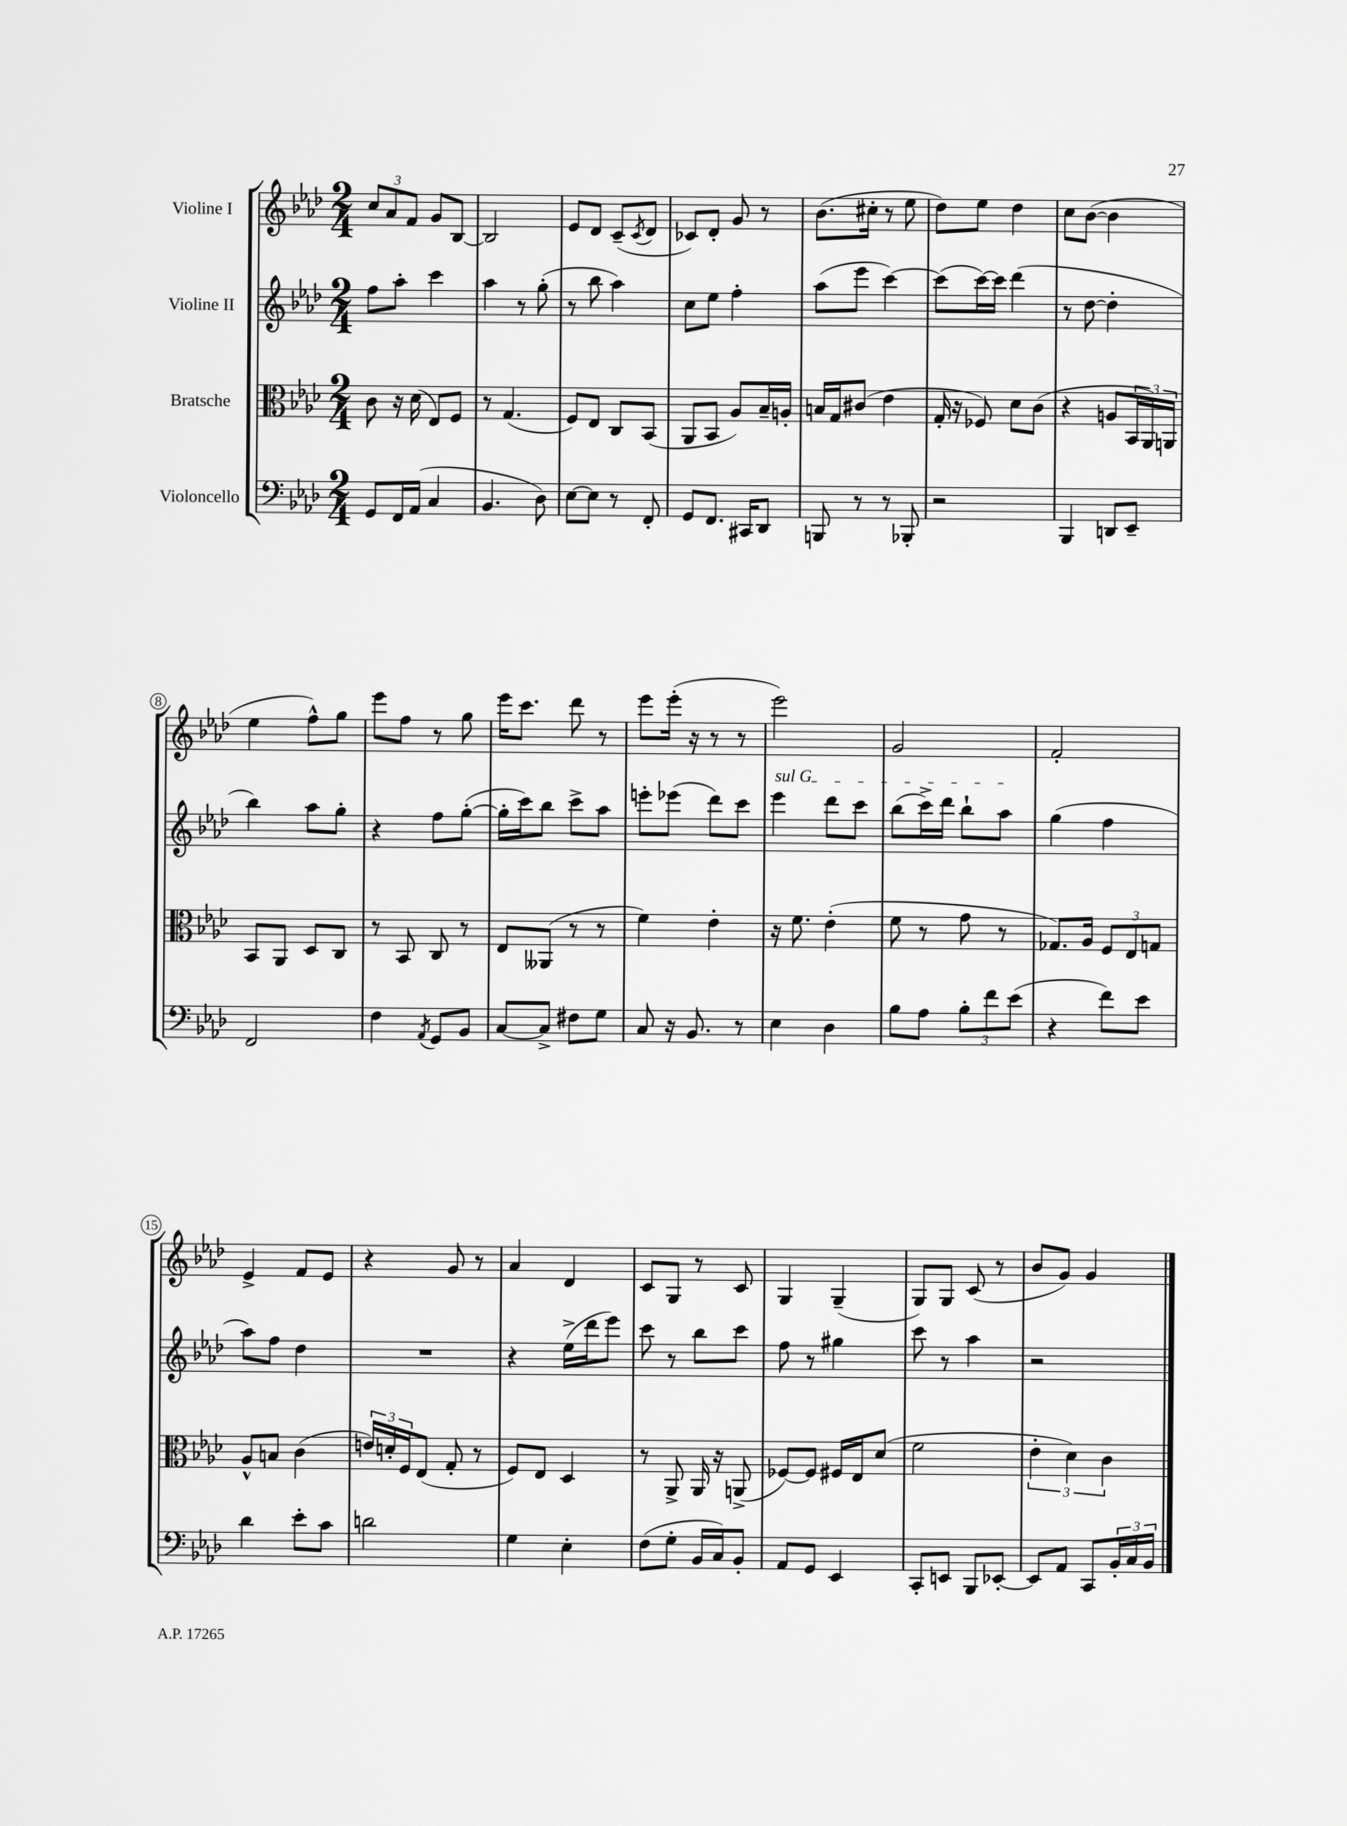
<<
\new StaffGroup <<
\new Staff = "s0" \with { instrumentName = "Violine I" } {
    \clef treble \key aes \major \numericTimeSignature \time 2/4
    \tuplet 3/2 { c''8 aes'8 f'8 } g'8 bes8~ |
    bes2 |
    ees'8 des'8 c'8--( \acciaccatura { c'8 } des'8 |
    ces'8) des'8-. g'8 r8 |
    bes'8.( cis''16-. r8 ees''8 |
    des''8) ees''8 des''4 |
    c''8 bes'8~( bes'4 |
    ees''4 f''8-^) g''8 |
    ees'''8 f''8 r8 g''8 |
    ees'''16 c'''8. des'''8 r8 |
    ees'''8 ees'''16-.( r16 r8 r8 |
    ees'''2) |
    g'2 |
    f'2-. |
    ees'4-> f'8 ees'8 |
    r4 g'8 r8 |
    aes'4 des'4 |
    c'8 g8 r8 c'8 |
    g4 g4--( |
    g8) g8 c'8( r8 |
    bes'8 g'8) g'4 \bar "|." |
}
\new Staff = "s1" \with { instrumentName = "Violine II" } {
    \clef treble \key aes \major \numericTimeSignature \time 2/4
    f''8 aes''8-. c'''4 |
    aes''4 r8 g''8-.( |
    r8 bes''8 aes''4) |
    c''8 ees''8 f''4-. |
    aes''8( ees'''8 c'''4~) |
    c'''8( c'''16~) c'''16 des'''4( |
    r8 des''8~ des''4-. |
    bes''4) aes''8 g''8-. |
    r4 f''8 g''8~-.( |
    g''16-. c'''16) bes''8 c'''8-> aes''8 |
    e'''8-. ees'''8( des'''8) c'''8 |
    \once \override TextSpanner.bound-details.left.text = \markup { \italic "sul G" } ees'''4\startTextSpan des'''8 c'''8 |
    bes''8( c'''16->) des'''16 bes''8-! aes''8\stopTextSpan |
    g''4( f''4 |
    aes''8) f''8 des''4 |
    R2 |
    r4 ees''16->( des'''16 ees'''8) |
    c'''8 r8 bes''8 c'''8 |
    f''8 r8 gis''4 |
    c'''8 r8 aes''4 |
    r2 \bar "|." |
}
\new Staff = "s2" \with { instrumentName = "Bratsche" } {
    \clef alto \key aes \major \numericTimeSignature \time 2/4
    c'8 r16 des'16( ees8) f8 |
    r8 g4.( |
    f8) ees8 c8 bes,8( |
    aes,8 bes,8 aes8) bes16-- a16-. |
    b16 g16 cis'8( ees'4 |
    g16-. r16 fes8) des'8 c'8( |
    r4 a8 \tuplet 3/2 { bes,16 aes,16) a,16 } |
    bes,8 aes,8 des8 c8 |
    r8 bes,8 c8 r8 |
    ees8 aeses,8( r8 r8 |
    f'4) ees'4-. |
    r16 f'8. ees'4-.( |
    f'8 r8 g'8 r8 |
    ges8.) aes16 \tuplet 3/2 { f8 ees8 g8 } |
    aes8-^ b8 c'4( |
    \tuplet 3/2 { e'16) d'16-. f16 } ees8( g8-. r8 |
    f8) ees8 des4 |
    r8 aes,8-> aes,16 r16 a,8->( |
    fes8~) fes8 fis16 ees16 des'8( |
    f'2 |
    \tuplet 3/2 { ees'4-. des'4) c'4 } \bar "|." |
}
\new Staff = "s3" \with { instrumentName = "Violoncello" } {
    \clef bass \key aes \major \numericTimeSignature \time 2/4
    g,8 f,16 aes,16( c4 |
    bes,4. des8) |
    ees8~ ees8 r8 f,8-. |
    g,8 f,8. cis,16 des,8 |
    b,,8 r8 r8 bes,,8-. |
    r2 |
    bes,,4 d,8 ees,8-- |
    f,2 |
    f4 \acciaccatura { aes,8 } g,8 bes,8 |
    c8~ c8-> fis8 g8 |
    c8 r16 bes,8. r8 |
    ees4 des4 |
    bes8 aes8 \tuplet 3/2 { bes8-. f'8 ees'8( } |
    r4 f'8) ees'8 |
    des'4 ees'8-. c'8 |
    d'2 |
    g4 ees4-. |
    f8( g8-. bes,16 c16) bes,8-. |
    aes,8 g,8 ees,4 |
    c,8-. e,8 bes,,8 ees,8~-. |
    ees,8 aes,8 c,8 \tuplet 3/2 { bes,16-. c16 bes,16 } \bar "|." |
}
>>
>>
\layout { \context { \Score \override BarNumber.stencil = #(make-stencil-circler 0.1 0.3 ly:text-interface::print) } }
